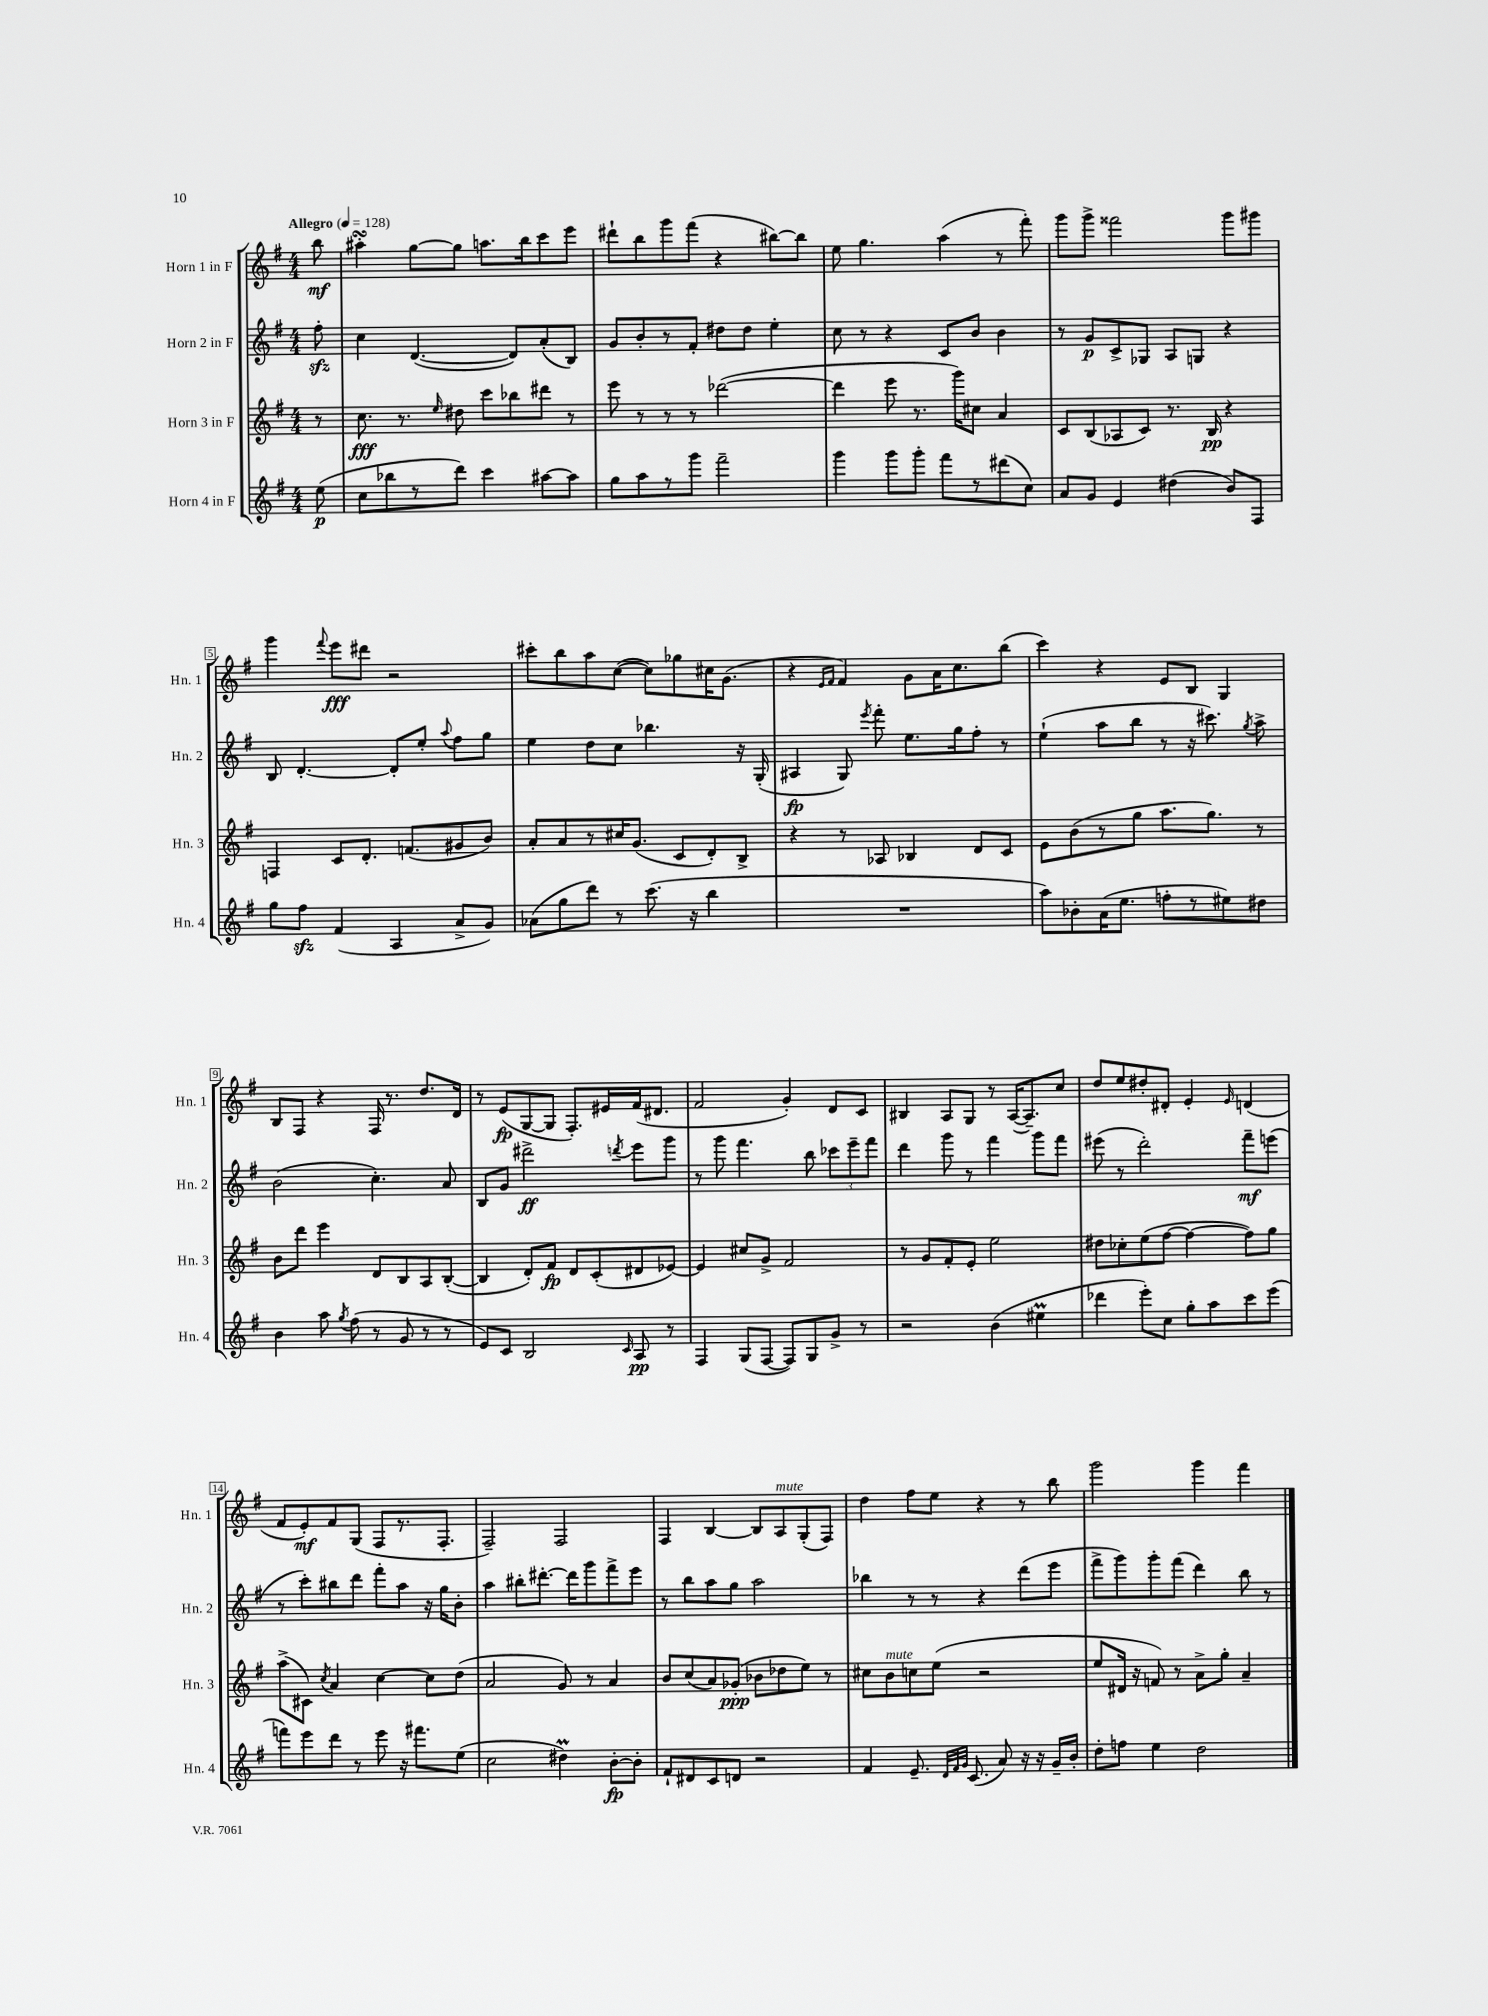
<<
\new StaffGroup <<
\new Staff = "s0" \with { instrumentName = "Horn 1 in F" shortInstrumentName = "Hn. 1" } {
    \clef treble \key g \major \numericTimeSignature \time 4/4 \partial 8 \tempo "Allegro" 4 = 128
    \autoBeamOff b''8\mf |
    ais''4-.\turn g''8[~ g''8] a''8.[ b''16 c'''8 e'''8] |
    dis'''8[-! b''8 g'''8 fis'''8]( r4 bis''8[~) bis''8] |
    e''8 g''4. a''4( r8 fis'''8-.) |
    g'''8[ g'''8]-> fisis'''2 g'''8[ gis'''8] |
    g'''4 \appoggiatura { fis'''8 } e'''8[\fff dis'''8] r2 |
    cis'''8[-. b''8 a''8 c''8]~( c''8[) ges''8 cis''16 g'8.]( |
    r4 \grace { e'16[ fis'16] } fis'4) g'8[ a'16 c''8. b''8]( |
    c'''4) r4 e'8[ b8] g4 |
    b8[ fis8] r4 fis16 r8. d''8.[ d'16] |
    r8 e'8[\fp( g8~ g8] fis8.[-.) eis'16 fis'16( dis'8.] |
    fis'2 g'4-.) d'8[ c'8] |
    bis4 a8[ g8] r8 a16[~( a8.--) c''8] |
    d''8[ e''8 dis''8-. dis'8]-. e'4-. \grace { e'16 } d'4( |
    fis'8[ e'8-.\mf) fis'8 g8]( fis8[ r8. fis8.]-. |
    fis2--) fis2 |
    fis4 b4~ b8[ a8^\markup { \italic "mute" } g8-.( fis8]) |
    d''4 fis''8[ e''8] r4 r8 b''8 |
    g'''2 g'''4 fis'''4 \bar "|." |
}
\new Staff = "s1" \with { instrumentName = "Horn 2 in F" shortInstrumentName = "Hn. 2" } {
    \clef treble \key g \major \numericTimeSignature \time 4/4 \partial 8
    \autoBeamOff fis''8-.\sfz |
    c''4 d'4.~( d'8[) a'8-.( b8]) |
    g'8[ b'8-. r8 fis'8]-. dis''8[ dis''8] e''4-. |
    c''8 r8 r4 c'8[ b'8] b'4 |
    r8 g'8[\p c'8-> ges8] a8[ g8] r4 |
    b8 d'4.~-. d'8[-. e''8]-. \appoggiatura { a''8 } fis''8[ g''8] |
    e''4 d''8[ c''8] bes''4. r16 g16-.( |
    ais4\fp g8) \acciaccatura { e'''8 } fis'''8-. e''8.[ g''16 fis''8]-. r8 |
    e''4-!( a''8[ b''8] r8 r16 cis'''8.) \acciaccatura { g''8 } a''8-> |
    b'2( c''4.-.) a'8 |
    b8[ g'8] dis'''2->\ff \acciaccatura { d'''8 } e'''8[ g'''8] |
    r8 g'''8 fis'''4. b''8 \tuplet 3/2 { ces'''8[ e'''8-- fis'''8] } |
    d'''4 g'''8 r8 fis'''4 g'''8[ fis'''8] |
    eis'''8( r8 d'''2-.) fis'''8[--\mf e'''8]( |
    r8 c'''8[-.) bis''8 d'''8] fis'''8[-. a''8] r16 g''16[ b'8]-. |
    a''4 bis''8[-. dis'''8.]~-. dis'''16[ g'''8 fis'''8-> e'''8] |
    r8 b''8[ a''8 g''8] a''2 |
    bes''4 r8 r8 r4 d'''8[( e'''8] |
    fis'''8[-> g'''8) g'''8-. fis'''8]( d'''4) b''8 r8 \bar "|." |
}
\new Staff = "s2" \with { instrumentName = "Horn 3 in F" shortInstrumentName = "Hn. 3" } {
    \clef treble \key g \major \numericTimeSignature \time 4/4 \partial 8
    \autoBeamOff r8 |
    c''8.\fff r8. \grace { e''16 } dis''8 c'''8[ bes''8 dis'''8] r8 |
    e'''8 r8 r8 r8 des'''2~( |
    des'''4 e'''8 r8. g'''16[) cis''8] a'4 |
    c'8[ b8( aes8 c'8]) r8. b16\pp r4 |
    f4 c'8[ d'8.]-. f'8.[( gis'8 b'8]) |
    a'8[-. a'8 r8 cis''16 g'8.]( c'8[ d'8-.) b8]-> |
    r4 r8 aes8 bes4 d'8[ c'8] |
    e'8[ b'8( r8 g''8] a''8.[ g''8.]) r8 |
    b'8[ d'''8] e'''4 d'8[ b8 a8 b8]~-.( |
    b4 d'8[-.) fis'8]\fp d'8[ c'8-.( dis'8 ees'8]~) |
    ees'4 cis''8[ g'8]-> fis'2 |
    r8 g'8[ fis'8-. e'8]-. e''2 |
    dis''8[ ces''8-. e''8( fis''8]~ fis''4~ fis''8[) g''8] |
    a''8[->( cis'8]) \acciaccatura { c''8 } a'4 c''4~ c''8[ d''8]( |
    a'2 g'8) r8 a'4 |
    b'8[ c''8( a'8) ges'8]-.\ppp( bes'8[ des''8 e''8]) r8 |
    cis''8[ b'8^\markup { \italic "mute" } c''8 e''8]( r2 |
    e''8[ dis'16] r16 f'8) r8 a'8[-> g''8]-. a'4-- \bar "|." |
}
\new Staff = "s3" \with { instrumentName = "Horn 4 in F" shortInstrumentName = "Hn. 4" } {
    \clef treble \key g \major \numericTimeSignature \time 4/4 \partial 8
    \autoBeamOff e''8\p( |
    c''8[ bes''8 r8 d'''8]) c'''4 ais''8[~ ais''8] |
    g''8[ a''8 r8 g'''8] fis'''2-- |
    g'''4 g'''8[ g'''8]-. fis'''8[ r8 dis'''8( c''8]) |
    a'8[ g'8] e'4 dis''4( b'8[) fis8] |
    g''8[ fis''8]\sfz fis'4( a4 a'8[-> g'8]) |
    aes'8[( g''8 d'''8]) r8 c'''8.( r16 b''4 |
    R1 |
    a''8[) bes'8-. a'16( e''8.] f''8[-. r8 eis''8) dis''8] |
    b'4 a''8 \acciaccatura { g''8 } fis''8( r8 g'8 r8 r8 |
    e'8[) c'8] b2 \grace { c'16 } a8\pp r8 |
    fis4 g8[( fis8]~ fis8[) g8 g'8]-> r8 |
    r2 b'4( eis''4\prall |
    des'''4 e'''8[-.) c''8] g''8[-. a''8 c'''8 e'''8]( |
    f'''8[) e'''8 d'''8] r8 e'''8 r16 fis'''8.[ e''8]( |
    c''2 dis''4\prall) b'8[~-.\fp b'8]-. |
    fis'8[-! dis'8 c'8 d'8] r2 |
    fis'4 e'8.-- \grace { d'32[ fis'32 g'32] } c'8.( a'8) r16 r16 g'16[-- b'16]-. |
    d''8[-. f''8] e''4 d''2 \bar "|." |
}
>>
>>
\layout { \context { \Score \override BarNumber.stencil = #(make-stencil-boxer 0.1 0.3 ly:text-interface::print) } }
